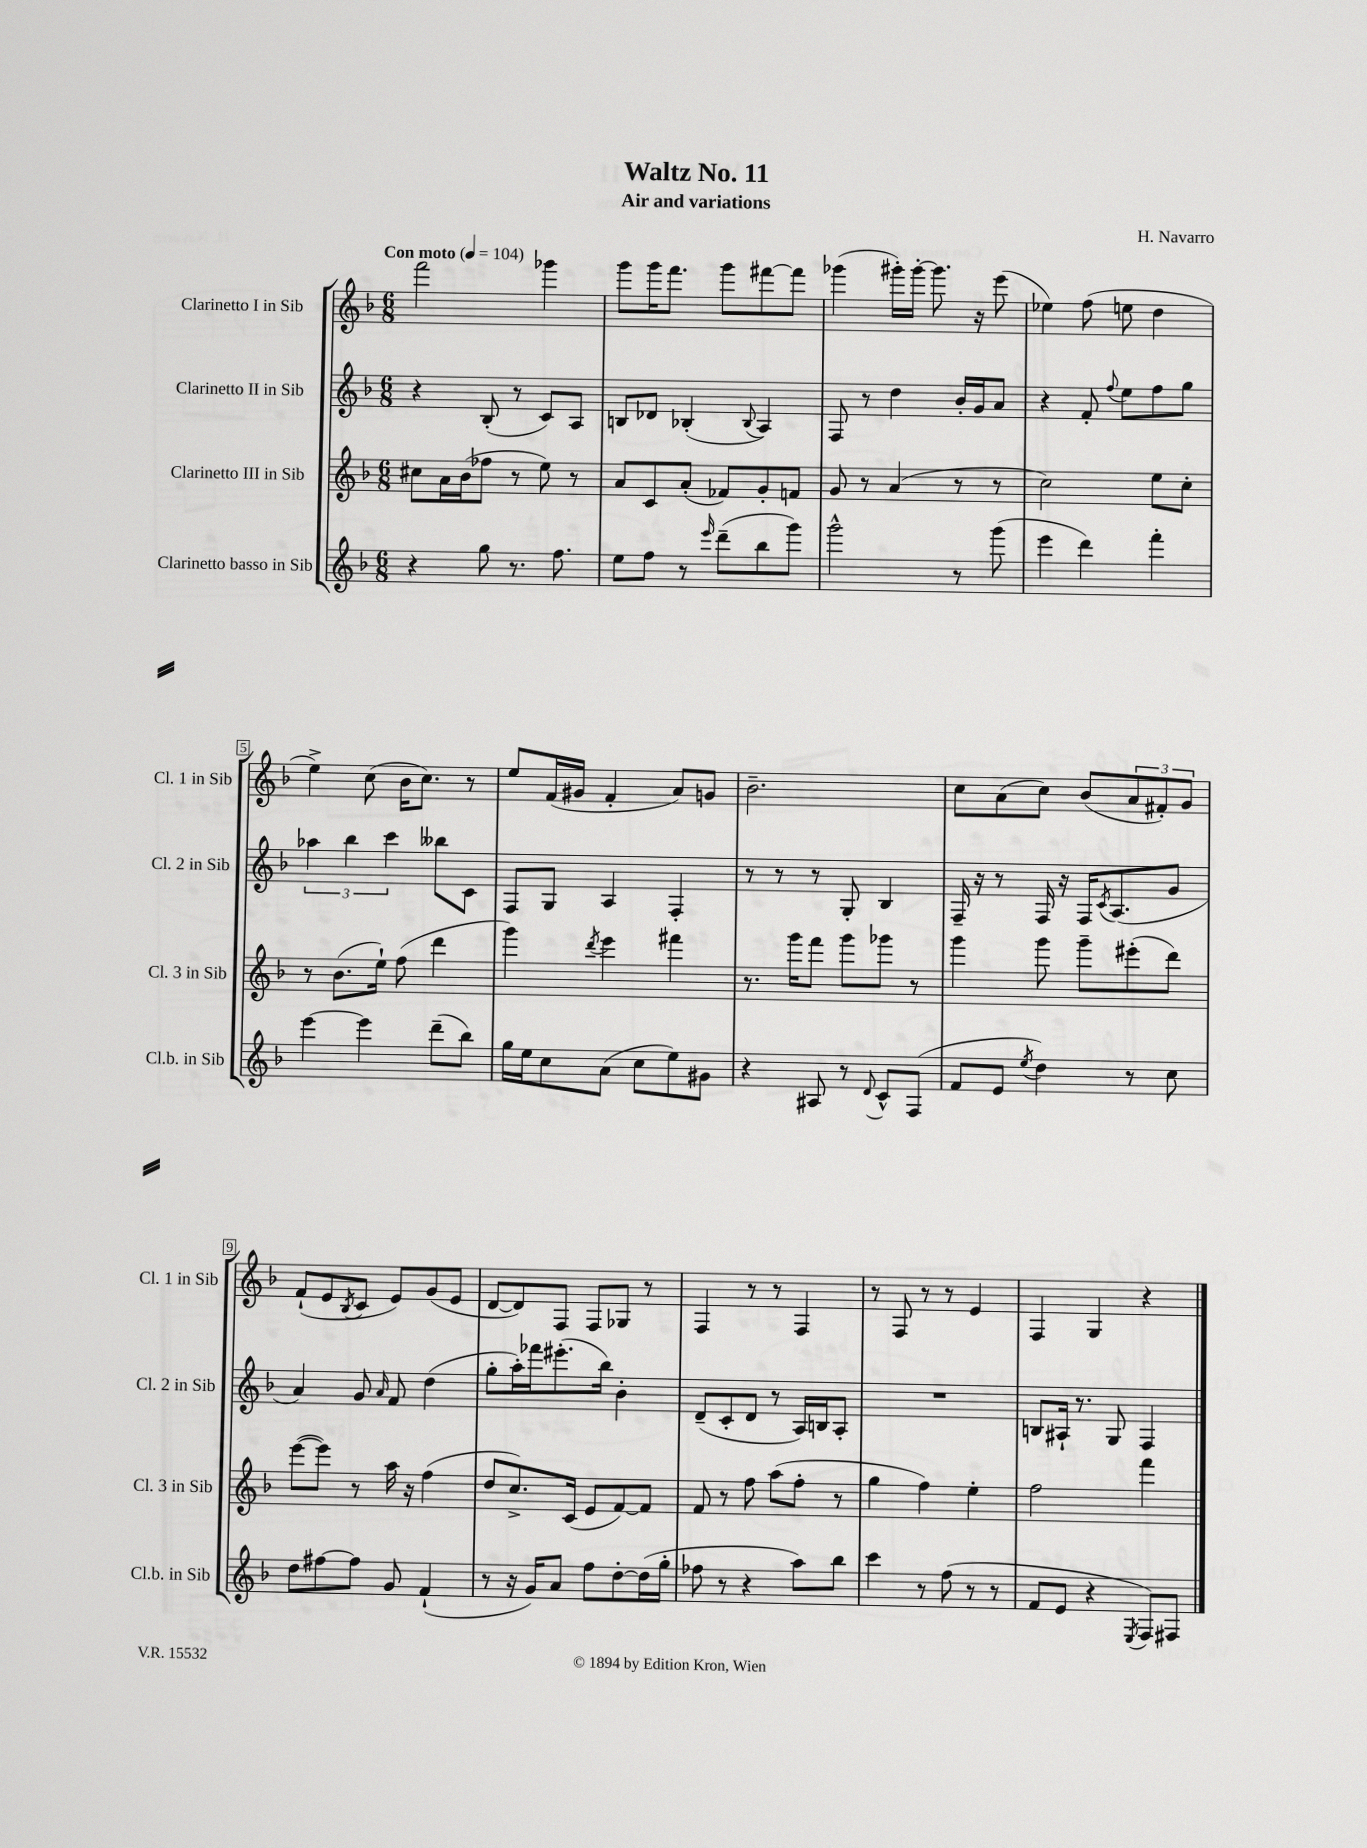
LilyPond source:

\header { title = "Waltz No. 11" composer = "H. Navarro" subtitle = "Air and variations" }
<<
\new StaffGroup <<
\new Staff = "s0" \with { instrumentName = "Clarinetto I in Sib" shortInstrumentName = "Cl. 1 in Sib" } {
    \clef treble \key f \major \numericTimeSignature \time 6/8 \tempo "Con moto" 4 = 104
    f'''2 ges'''4 |
    g'''8 g'''16 f'''8. g'''8 fis'''8~ fis'''8 |
    ges'''4( gis'''16-.) gis'''16~-. gis'''8. r16 e'''8( |
    ees''4) f''8( e''8 d''4 |
    e''4->) c''8( bes'16 c''8.) r8 |
    e''8 f'16( gis'16 f'4-. a'8) g'8 |
    bes'2.-- |
    c''8 a'8( c''8) bes'8( \tuplet 3/2 { a'8 fis'8-.) g'8 } |
    f'8-!( e'8 \acciaccatura { bes8 } c'8 e'8) g'8( e'8 |
    d'8~ d'8) f8 f8 ges8 r8 |
    f4 r8 r8 f4 |
    r8 f8 r8 r8 e'4 |
    f4 g4 r4 \bar "|." |
}
\new Staff = "s1" \with { instrumentName = "Clarinetto II in Sib" shortInstrumentName = "Cl. 2 in Sib" } {
    \clef treble \key f \major \numericTimeSignature \time 6/8
    r4 bes8-.( r8 c'8) a8 |
    b8 des'8 bes4-.( \appoggiatura { bes8 } a4) |
    f8 r8 d''4 bes'16-. g'16 a'8 |
    r4 f'8-. \appoggiatura { f''8 } e''8 f''8 g''8 |
    \tuplet 3/2 { aes''4 bes''4 c'''4 } beses''8 c'8 |
    f8 g8 a4 f4-. |
    r8 r8 r8 g8-. bes4 |
    f16-- r16 r8 f16 r16 f16 \acciaccatura { c'8 } a8.( g'8 |
    a'4) g'8 \grace { a'16 } f'8 d''4( |
    g''8-. a''16-.) fes'''16 eis'''8.-.( bes''16) bes'4-. |
    d'8--( c'8-. d'8 r8 a16) b16 a8-. |
    R2. |
    b8 ais16-! r8. g8 f4 \bar "|." |
}
\new Staff = "s2" \with { instrumentName = "Clarinetto III in Sib" shortInstrumentName = "Cl. 3 in Sib" } {
    \clef treble \key f \major \numericTimeSignature \time 6/8
    cis''8 a'16 bes'16( fes''8 r8 e''8) r8 |
    a'8 c'8 a'8-.( fes'8) g'8-. f'8 |
    g'8 r8 a'4( r8 r8 |
    c''2) e''8 c''8-. |
    r8 bes'8.( e''16-!) f''8( d'''4 |
    g'''4) \acciaccatura { d'''8 } e'''4 fis'''4 |
    r8. g'''16 f'''8 g'''8 ges'''8 r8 |
    g'''4 g'''8 g'''8-- eis'''8-.( d'''8) |
    e'''8~( e'''8) r8 a''16 r16 f''4( |
    d''8 c''8.->) c'16( e'8 f'8~) f'8 |
    f'8 r8 f''8 a''8( f''8-. r8 |
    g''4 f''4) e''4-. |
    f''2 f'''4 \bar "|." |
}
\new Staff = "s3" \with { instrumentName = "Clarinetto basso in Sib" shortInstrumentName = "Cl.b. in Sib" } {
    \clef treble \key f \major \numericTimeSignature \time 6/8
    r4 g''8 r8. f''8. |
    e''8 f''8 r8 \grace { e'''16 } d'''8--( bes''8 g'''8) |
    g'''2-^ r8 g'''8( |
    e'''4 d'''4) f'''4-. |
    e'''4~ e'''4 d'''8--( bes''8) |
    g''16 e''16 c''8 a'8( c''8 e''8) gis'8 |
    r4 ais8 r8 \appoggiatura { d'8 } c'8-^ f8( |
    f'8 e'8 \acciaccatura { e''8 } d''4) r8 c''8 |
    d''8 fis''8~ fis''8 g'8 f'4-!( |
    r8 r16 g'16) a'8 f''8 d''8~-. d''16( g''16-. |
    fes''8 r8 r4 a''8) bes''8 |
    c'''4 r8 f''8( r8 r8 |
    f'8 e'8 r4 \acciaccatura { e8 } f8) fis8 \bar "|." |
}
>>
>>
\layout { \context { \Score \override BarNumber.stencil = #(make-stencil-boxer 0.1 0.3 ly:text-interface::print) } }
